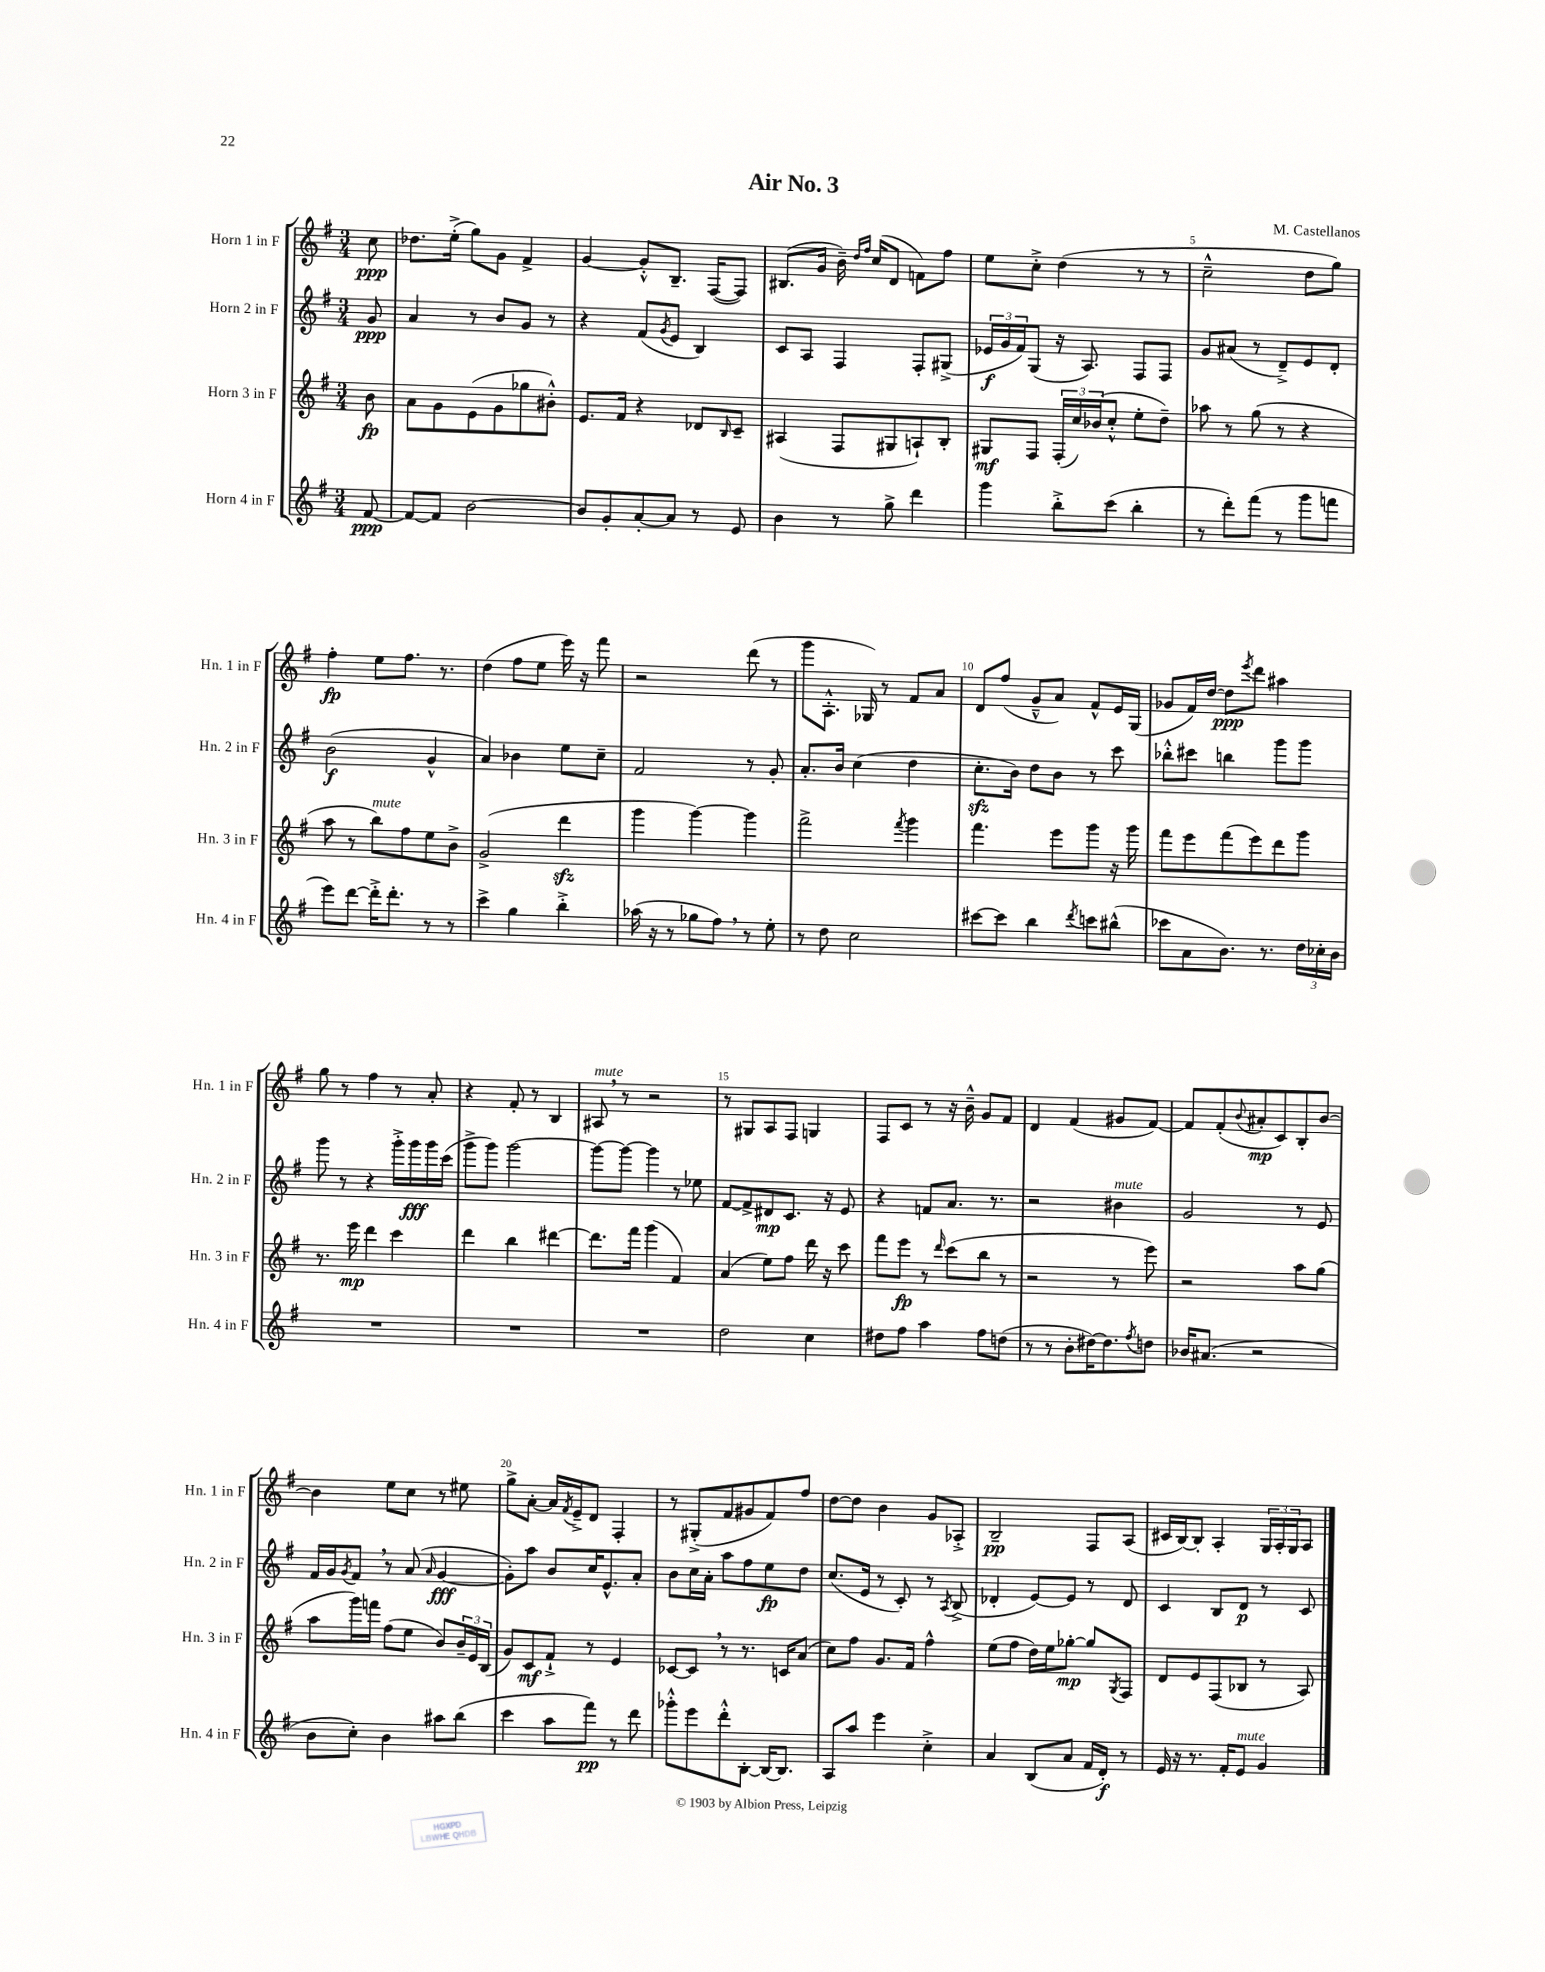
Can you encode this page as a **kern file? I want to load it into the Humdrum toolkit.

**kern	**kern	**kern	**kern
*staff4	*staff3	*staff2	*staff1
*clefG2	*clefG2	*clefG2	*clefG2
*k[f#]	*k[f#]	*k[f#]	*k[f#]
*M3/4	*M3/4	*M3/4	*M3/4
[8f#	8b	8g	8cc
=	=	=	=
8f#_	8a	4a	8.dd-
8f#]	8g	.	.
.	.	.	(16ee'^
[2b	(8e	8r	8gg)
.	8g	8b	8g
.	8gg-	8g	4f#^
.	8b#'^^)	8r	.
=	=	=	=
8b]	8.e	4r	[4g
8g'	.	.	.
.	16f#	.	.
[8a'	4r	(8f#	8g'^^]
.	.	8qg	.
8a]	.	8e	8.B~
8r	8d-	4B)	.
.	.	.	([16F#
.	16qqB	.	.
8e	8c~	.	8F#])
=	=	=	=
4b	(4A#	8c	(8.B#
.	.	8A	.
.	.	.	16g
8r	8F#	4F#	16b~)
.	.	.	16qqdd
.	.	.	16qqff#
.	.	.	(16cc
8gg^	8G#	.	8d
4ddd	8A`)	8F#'	8f)
.	8B'	(8G#^	8ff#
=	=	=	=
4ggg	8G#	24e-	8ee
.	.	24g	.
.	.	24f#)	.
.	8F#	(8G	8cc'^
8bb'^	(24F#'	16r	(4dd
.	24cc)	.	.
.	.	8.A)	.
.	(24b-	.	.
(8ccc	8cc'^^	.	.
4bb'	8ee'	8F#	8r
.	8dd~)	8F#	8r
=	=	=	=
8r	8aa-	8g	2cc~^^
8ddd')	8r	(8a#	.
(8fff#	(8gg	8r	.
8r	8r	8d~^)	.
8ggg	4r	8e	8dd
8fff	.	8d'	8gg)
=	=	=	=
8eee)	8aa	(2b	4ff#'
[8ddd	8r	.	.
16ddd'^]	8bb)	.	8ee
8.ddd'	.	.	.
.	8ff#	.	8.ff#
8r	8ee	4g^^	.
.	.	.	8.r
8r	8b^	.	.
=	=	=	=
4ccc^	(2g^	4a)	(4dd
4gg	.	4b-	8ff#
.	.	.	8ee
4bb'^	4ddd	8ee	16eee)
.	.	.	16r
.	.	8cc~	8fff#
=	=	=	=
(16aa-	4ggg	2f#	2r
16r	.	.	.
8r	.	.	.
8gg-	[4ggg)	.	.
8ff#)	.	.	.
8r	4ggg]	8r	(8ddd
8ee'	.	8g'	8r
=	=	=	=
8r	2fff#^	8.a'	8ggg
8dd	.	.	8.A'^^
.	.	16b	.
2cc	.	(4cc	.
.	.	.	16G-)
.	.	.	8r
.	8qfff#	.	.
.	4ggg	4dd	8f#
.	.	.	8a
=	=	=	=
[8ccc#	4.fff#	8.cc'	8d
8ccc#]	.	.	(8ff#
.	.	16b)	.
4bb	.	8dd	8g~^^
.	8eee	8b	8a)
8qddd	.	.	.
8ccc	8ggg	8r	8f#^^
(8bb#^^	16r	8ccc	16e
.	16ggg	.	(16G
=	=	=	=
8ccc-	8fff#	8bb-'^^	8g-
8a	8eee	8ccc#	16f#)
.	.	.	[16dd
8.b)	(8fff#	4bb	8dd]
.	.	.	8qeee
.	8eee)	.	8ddd
8.r	.	.	.
.	8ddd	8ggg	4aa#
24dd	8ggg	8ggg	.
24cc-'	.	.	.
24b	.	.	.
=	=	=	=
2.r	8.r	8ggg	8gg
.	.	8r	8r
.	16eee	.	.
.	4ddd	4r	4ff#
.	4ccc	16ggg'^	8r
.	.	16ggg	.
.	.	16ggg	8a'
.	.	(16ccc	.
=	=	=	=
2.r	4ddd	8ggg^	4r
.	.	8ggg)	.
.	4bb	[2ggg	8f#'
.	.	.	8r
.	[4ddd#	.	4B
=	=	=	=
2.r	8.ddd#]	8ggg_	8A#
.	.	8ggg_	8r
.	16fff#	.	.
.	(4ggg	4ggg]	2r
.	4f#)	8r	.
.	.	8ee-	.
=	=	=	=
2dd	(4a	[8f#	8r
.	.	8f#^]	8G#
.	8ee)	8d#	8A
.	8ff#	8.c	8F#
4cc	16ddd	.	4G
.	16r	16r	.
.	8ccc	8e	.
=	=	=	=
8dd#	8fff#	4r	8F#
8ff#	8eee	.	8c
4aa	8r	8f	8r
.	16qqddd	.	.
.	(8ccc	8.a	16r
.	.	.	16b~^^
8ff#	8bb	.	8g
.	.	8.r	.
(8dd	8r	.	8f#
=	=	=	=
8r	2r	2r	4d
8r	.	.	.
8b'	.	.	(4f#
[16dd#)	.	.	.
8.dd#]	.	.	.
.	8r	4b#	8g#
8qff#	.	.	.
8dd	8eee)	.	[8f#)
=	=	=	=
16b-	2r	2g	8f#]
(8.a#	.	.	.
.	.	.	(8f#'
.	.	.	8qqb
2r	.	.	8a#'
.	.	.	8c)
.	8aa	8r	8B'
.	(8gg	8e	[8b
=	=	=	=
8b	8aa	16f#	4b]
.	.	16g	.
.	.	8qg	.
8cc')	16ggg)	8f#	.
.	16fff	.	.
4b	(8ff#	8r	8ee
.	8ee	(8a	8cc
.	.	16qqa	.
8aa#	8b)	[4g	8r
(8bb	24b~	.	8ee#
.	24e	.	.
.	(24B	.	.
=	=	=	=
4ccc	8g)	8g'])	8gg^
.	8c	8aa	[8a'
8aa	8f#`^	8b	16a]
.	.	.	8qf#
.	.	.	16e~^
8fff#)	8r	16cc	8d
.	.	8.e^^	.
8r	4e	.	4F#'
8ddd	.	8a'	.
=	=	=	=
8ggg-'^^	[8c-	8b	8r
8eee	8c-]	16cc	(8G#'^
.	.	16a'	.
8ddd'^^	8r	8aa	8f#
[8B'	8.r	8ff#	8g#
16B_	.	8ee	8f#)
8.B]	16c	.	.
.	(8a	8dd	8ff#
=	=	=	=
8A	8cc)	(8.cc	[8dd
8aa	8ff#	.	8dd]
.	.	16e	.
4eee	8.g	8r	4b
.	.	8c')	.
.	16f#	.	.
4cc'^	4ff#^^	8r	8g
.	.	8qA	.
.	.	(8B^	8A-'^
=	=	=	=
4a	(8ee	4d-'	2B~
.	8ff#	.	.
(8B	16dd)	[8e)	.
.	16ee	.	.
8a	[8gg-'	8e]	.
16f#	8gg-]	8r	8F#
16d')	.	.	.
.	8qG	.	.
8r	8F#	8d-	(8A
=	=	=	=
16e	8d	4c	16c#
16r	.	.	[16B)
8.r	8e	.	8B']
.	(8F#	8B	4A'
16f#'	.	.	.
8e	8B-	8d	.
4g	8r	8r	24G
.	.	.	24A'
.	.	.	24G
.	8A)	8c	8A
==	==	==	==
*-	*-	*-	*-
